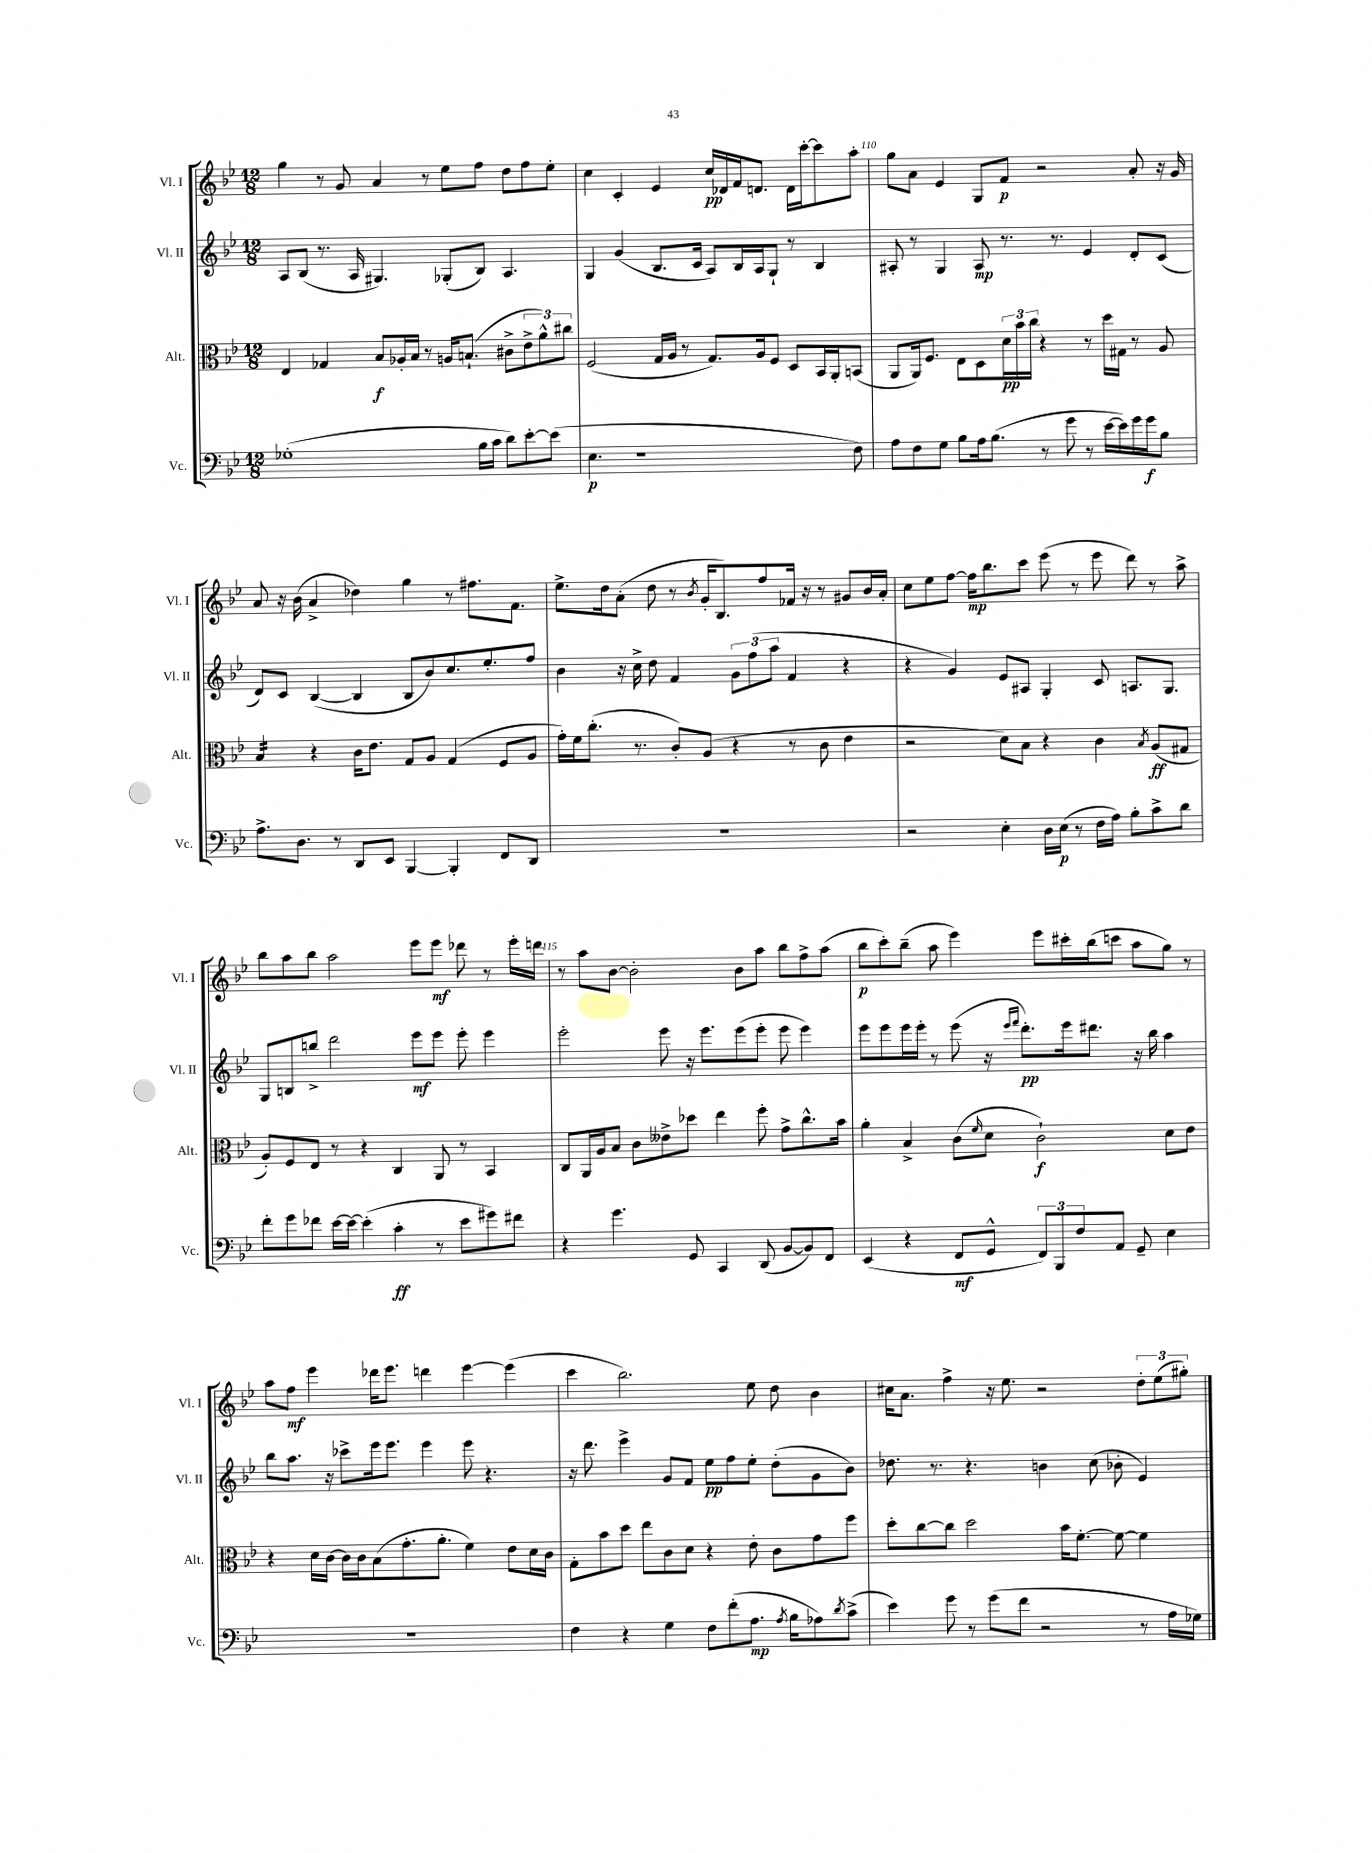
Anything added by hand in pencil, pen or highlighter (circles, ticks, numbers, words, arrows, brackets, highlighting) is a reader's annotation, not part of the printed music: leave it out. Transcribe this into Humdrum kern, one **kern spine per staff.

**kern	**kern	**kern	**kern
*staff4	*staff3	*staff2	*staff1
*clefF4	*clefC3	*clefG2	*clefG2
*k[b-e-]	*k[b-e-]	*k[b-e-]	*k[b-e-]
*M12/8	*M12/8	*M12/8	*M12/8
(1G-'	4E-	8A	4gg
.	.	(8B-	.
.	4G-	8.r	8r
.	.	.	8g
.	.	16A	.
.	8B-	4.G#)	4a
.	16A-'	.	.
.	16B-	.	.
.	8r	.	8r
.	16A	(8G-'	8ee-
.	(8.B`	.	.
16B-	.	8B-)	8ff
16c	.	.	.
8d)	8c#^	4.A	8dd
[8e-'	12e-^	.	8ff
.	12a^^)	.	.
(8e-]	.	.	8ee-'
.	12cc#	.	.
=	=	=	=
4.E-	(2F	4G	4cc
.	.	(4g	4c'
1r	.	.	.
.	16G	8.B-	4e-
.	16A	.	.
.	8r	.	.
.	.	16c	.
.	8.G)	8A)	16cc
.	.	.	16d-
.	.	16B-	16f
.	16A	16A	8.d
.	8F	8G`	.
.	8D	8r	16d
.	.	.	[16ccc'
.	16BB-	4B-	8ccc]
.	16AA'	.	.
8F)	(8BB	.	8aa'
=	=	=	=
8A	8AA	8A#'	8gg
8F	16AA)	8r	8a
.	8.F	.	.
8G	.	4G	4e-
8B-	8E-	.	.
16A	8D	8A#	8G
(8.B-	.	.	.
.	24d	8.r	8f
.	24b-	.	.
.	24cc	.	.
8r	4r	.	2r
.	.	8.r	.
8g	.	.	.
8r	8r	4e-	.
[16e-	16dd	.	.
16e-])	16G#	.	.
16g	8r	8d'	8a'
16g	.	.	.
8B-	8A	(8c	16r
.	.	.	16g
=	=	=	=
8.A^	4B-	8d)	8a
.	.	8c	16r
8.D	.	.	(16b-
.	4r	([4B-	4a^
8r	.	.	.
8DD	16c	4B-]	4dd-)
.	8.e-	.	.
8EE-	.	.	.
[4BBB-	8G	8B-	4gg
.	8A	8b-)	.
4BBB-']	(4G	8.cc	8r
.	.	.	8.ff#
.	.	8.ee-'	.
8FF	8F	.	.
.	.	.	8.f
8DD	8A	8ff	.
=	=	=	=
1.r	16g')	4b-	8.ee-^
.	16f	.	.
.	(8.cc'	.	.
.	.	.	16dd
.	.	16r	(8a'
.	8.r	16cc^	.
.	.	8dd	8dd
.	8c')	4f	8r
.	.	.	8qb-
.	(8A	.	16g'
.	.	.	8.B-)
.	4r	12g	.
.	.	(12ff	.
.	.	.	8ff
.	.	12aa	.
.	8r	4f	16f-
.	.	.	16r
.	8c	.	8r
.	4e-	4r	8g#
.	.	.	16b-
.	.	.	16a'
=	=	=	=
2r	2r	4r	8cc
.	.	.	8ee-
.	.	4g)	[8ff
.	.	.	16ff]
.	.	.	8.bb-
4E-'	8d)	8e-	.
.	8B-	8A#	8ccc
16D	4r	4G'	(8eee-
(16E-	.	.	.
8r	.	.	8r
16F	4c	8c	8eee-
16A)	.	.	.
8B-'	.	8.A	8ddd)
.	8qB-	.	.
8c^	(8A	.	8r
.	.	8.G	.
8d	8G#	.	8aa^
=	=	=	=
8f'	8A')	8G	8bb-
8g	8F	8B	8aa
8f-	8E-	8bb^	8bb-
[16e-	8r	2ddd	2aa
16e-_	.	.	.
(4e-']	4r	.	.
4c'	4C	.	.
.	.	8eee-	8eee-
8r	8AA	8eee-	8eee-
8e-	8r	8eee-'	8ddd-
8g#)	4BB-	4eee-	8r
8f#	.	.	16eee-'
.	.	.	16ddd
=	=	=	=
4r	8C	2eee-'	8r
.	16AA	.	8aa
.	16A	.	.
4.g	8B-	.	[8b-
.	8c	.	2b-']
.	8e--^	8eee-	.
8GG	8dd-	16r	.
.	.	8.eee-	.
4CC	4ee-	.	.
.	.	(8eee-	8b-
(8DD	8ff'	8eee-'	8aa
[8BB-	8g^	8eee-	8bb-
8BB-])	8.cc^^	4eee-)	8ff^
8FF	.	.	(8aa
.	16b-	.	.
=	=	=	=
(4EE-	4a'	8eee-	8bb-
.	.	8eee-	8ccc')
4r	4B-^	16eee-	(8bb-~
.	.	16eee-'	.
.	.	8r	8aa
8FF	(8c	(8eee-	4eee-)
.	16qqf	.	.
8GG^^	8d	16r	.
.	.	16qqeee-	.
.	.	16qqfff	.
.	.	8.ddd')	.
12FF)	2c`)	.	8eee-
12BBB-	.	.	.
.	.	16eee-	16ccc#'
12F	.	.	.
.	.	8.ddd#	(16bb-
8AA	.	.	8ccc
8GG~	.	16r	8aa
.	.	16bb-	.
4E-	8d	4aa	8gg)
.	8e-	.	8r
=	=	=	=
1.r	4r	8bb-	8aa
.	.	8.aa	8ff
.	16d	.	4eee-
.	[16c	16r	.
.	16c]	8ccc-^	.
.	16c	.	.
.	(8B-	16eee-	16ddd-
.	.	8.eee-	8.eee-
.	8.g'	.	.
.	.	4eee-	4ddd
.	8.a'	.	.
.	4f)	8eee-	[4eee-
.	.	4.r	.
.	8e-	.	(4eee-]
.	16d	.	.
.	16c	.	.
=	=	=	=
4F	8G'	16r	4ccc
.	.	8.ddd	.
.	8b-	.	.
4r	8dd	4eee-^	2.bb-)
.	8ee-	.	.
4G	8c	8g	.
.	8d	8f	.
8F	4r	8ee-	.
(8f'	.	8ff	.
8.A	8e-'	8ee-'	8ee-
.	8c	(8dd'	8dd
8qA	.	.	.
16B-	.	.	.
8A-)	8g	8g	4b-
8qd	.	.	.
(8c^	8ff	8b-)	.
=	=	=	=
4e-)	8dd'	8.dd-	16cc#
.	.	.	8.a
.	[8cc	.	.
.	.	8.r	.
8g	8cc]	.	4ff^
8r	2dd	4.r	.
(8g	.	.	16r
.	.	.	8.ee-
8f	.	.	.
2r	.	4b	2r
.	16b-	.	.
.	[8.f'	.	.
.	.	(8cc	.
.	8f_	8b-'	.
8r	4f]	4e-)	12dd'
.	.	.	(12ee-
16A	.	.	.
.	.	.	12gg#')
16G-)	.	.	.
==	==	==	==
*-	*-	*-	*-
